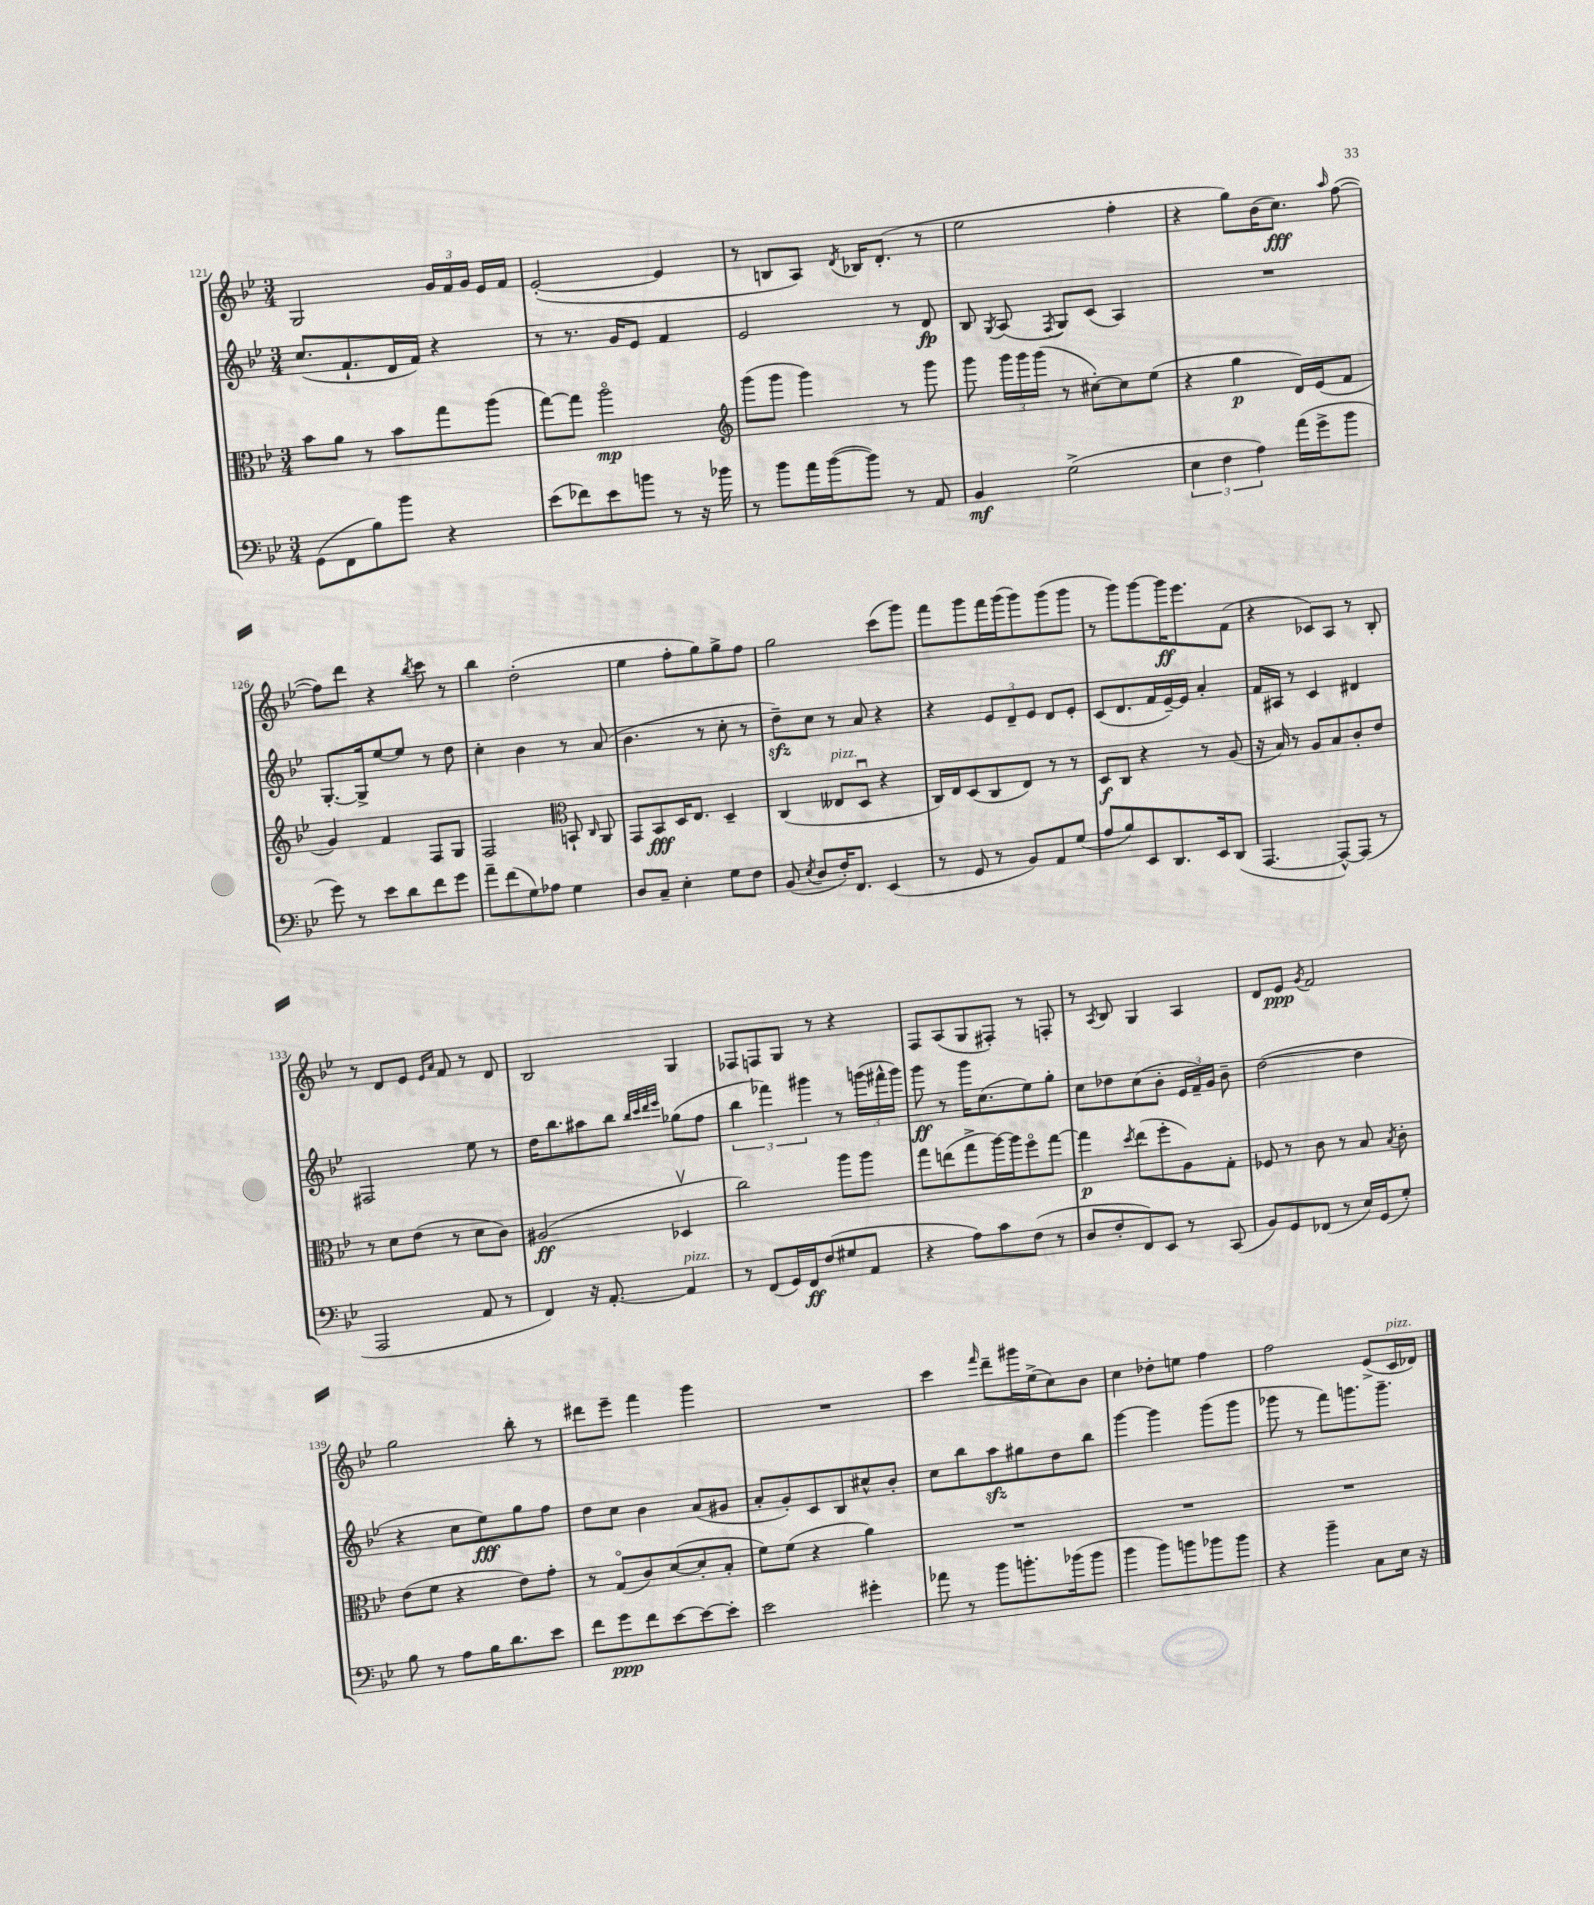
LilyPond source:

<<
\new StaffGroup <<
\new Staff = "s0" {
    \clef treble \key bes \major \numericTimeSignature \time 3/4
    \autoBeamOff g2 \tuplet 3/2 { g'16[ f'16 g'16] } ees'16[ f'16] |
    ees'2~-.( ees'4 |
    r8 b8[ a8]) \acciaccatura { d'8 } bes16[ d'8.]-.( r8 |
    ees''2 f''4-. |
    r4 g''8[) bes'16( c''8.]\fff) \grace { a''16 } f''8~( |
    f''8[) d'''8] r4 \acciaccatura { bes''8 } c'''8 r8 |
    bes''4 d''2-.( |
    ees''4 f''8[-. g''8) g''8-> f''8] |
    g''2 c'''8[( g'''8]) |
    f'''8[ g'''8 f'''16 g'''16( g'''8) g'''8( g'''8] |
    r8 g'''8[) g'''8~ g'''16\ff ees'''8. f'8]( |
    r4 ces'8[) a8] r8 bes8-. |
    r8 d'8[ ees'8] \grace { ees'16[ a'16] } f'8 r8 d'8 |
    bes2 g4 |
    fes8[ f8 g8] r8 r4 |
    f8[ a8( g8 fis8]-.) r8 f8-. |
    r8 \acciaccatura { a8 } bes8 g4 a4 |
    d'8[ ees'8]\ppp \acciaccatura { g'8 } f'2 |
    g''2 bes''8-. r8 |
    dis'''8[ ees'''8]-- f'''4 g'''4 |
    R2. |
    c'''4 \grace { f'''16 } d'''8[-- gis'''16 ees''16->( c''8) bes'8] |
    c''4 des''8[-. e''8] f''4 |
    f''2 ees'8[->( c'16^\markup { \italic "pizz." } des'16]) \bar "|." |
}
\new Staff = "s1" {
    \clef treble \key bes \major \numericTimeSignature \time 3/4
    \autoBeamOff c''8.[( f'8.-! d'16 f'16]) r4 |
    r8 r8. g'16[ ees'8] f'4 |
    ees'2 r8 d'8\fp |
    bes8 \acciaccatura { g8 } a8( \acciaccatura { f8 } g8[) c'8]( a4) |
    R2. |
    g8.[~-. g16-> ees''8~ ees''8] r8 d''8 |
    c''4-. bes'4 r8 a'8( |
    bes'4. r8 c''8-. r8 |
    d''8[--\sfz) c''8] r8 a'8 r4 |
    r4 \tuplet 3/2 { ees'8[ d'8-- ees'8] } d'8[ ees'8]-. |
    c'8[( d'8. f'16 ees'16~--) ees'16] a'4-. |
    f'16[ ais16] r8 c'4 dis'4 |
    fis2 ees''8 r8 |
    d''16[ bes''8. ais''8 bes''8] \grace { bes''32[ c'''32 d'''32 ees'''32] } ges''8[( f''8] |
    \tuplet 3/2 { bes''4 fes'''4) gis'''4 } r8 \tuplet 3/2 { g'''16[( fis'''16-^ g'''16]) } |
    g'''8\ff r8 g'''16[ c''8.( ees''8) g''8]-. |
    c''8[ des''8 c''8( bes'8]-. \tuplet 3/2 { ees'16[ f'16--) g'16] } bes'8-- |
    d''2~( d''4 |
    r4 c''8[ ees''8\fff) g''8 f''8] |
    d''8[ c''8] bes'4 a'8[( gis'8] |
    a'8[-. g'8-.) c'8 bes8 cis''8-^ bes'8]-. |
    c''8[ bes''8 a''8\sfz gis''8 d''8 bes''8] |
    g'''4~ g'''4 g'''8[( g'''8] |
    ges'''8 r8 f'''8[) g'''8. g'''8.]-- \bar "|." |
}
\new Staff = "s2" {
    \clef alto \key bes \major \numericTimeSignature \time 3/4
    \autoBeamOff bes'8[ a'8] r8 bes'8[ g''8 a''8]( |
    g''8[~) g''8] a''2\flageolet\mp |
    \clef treble g'''8[( g'''8] g'''4) r8 g'''8 |
    g'''8 \tuplet 3/2 { g'''16[ g'''16 g'''16]( } r8 cis''8[~-.) cis''8 ees''8]( |
    r4 g''4\p d'16[) ees'16( f'8] |
    g'4) f'4 f8[ g8] |
    f2 \clef alto b,8-! \grace { c16 } a,8 |
    g,8[ bes,8\fff d16 ees8.] d4-- |
    c4( eeses8[^\markup { \italic "pizz." } d8]\downbow r4 |
    c16[) ees16 d8( c8 ees8]) r8 r8 |
    d8[\f c8] r4 r8 a8( |
    r16 bes16) r8 a8[ bes8 c'8-. ees'8] |
    r8 d'8[ ees'8]( r8 d'8[ c'8]) |
    ais2\ff( des4\upbow |
    c''2) a''8[ a''8] |
    g''8[ e''8( g''8-> a''16~) a''16 f''8\flageolet g''8]~ |
    g''4\p \acciaccatura { d''8 } ees''8[( f''8-. a8) g8]-. |
    fes8 r8 c'8 r8 bes8 \acciaccatura { bes8 } c'8-. |
    ees'8[( f'8] r4 ees'8[) g'8]-. |
    r8 g8[\flageolet( c'8) d'8~( d'8-. bes8]-. |
    f'8[) f'8]( r4 a'4) |
    R2. |
    R2. |
    R2. \bar "|." |
}
\new Staff = "s3" {
    \clef bass \key bes \major \numericTimeSignature \time 3/4
    \autoBeamOff g,8[( f,8 bes8) bes'8] r4 |
    ees'8[( fes'8) ees'8 b'8] r8 r16 bes'16 |
    r8 bes'8[ a'16 bes'16~( bes'8]) r8 a,8 |
    bes,4\mf g2->( |
    \tuplet 3/2 { ees4 f4 a4) } a'16[( g'16-> bes'8] |
    g'8) r8 ees'8[ d'8 f'8 g'8] |
    a'8[-- f'8( g8) aes8] g4 |
    d8[ c8]-- ees4-. g8[ f8] |
    bes,8( \acciaccatura { ees8 } d8[ f16-.) f,8.] ees,4( |
    r8 g,8 r8 bes,8[) a,8 g8]( |
    a8[ bes8) ees,8 d,8. ees,16 d,8]( |
    a,,4.~ a,,8[~-^) a,,8]( r8 |
    a,,2 a,8 r8 |
    f,4) r16 a,8.~-. a,4^\markup { \italic "pizz." } |
    r8 f,8[( g,16) f,16\ff f8( gis8 a,8] |
    r4 a8[) c'8 f8]( r8 |
    d8[ f8-. f,8) ees,8] r8 c,8( |
    bes,8[) g,8 fes,8]( r8 ees16[) g,16( g8]-.) |
    bes8 r8 a8[ bes16 d'8. ees'8] |
    f'8[ g'8\ppp f'8 ees'8~ ees'8~ ees'8]-. |
    ees'2 gis'4-. |
    aes'8 r8 bes'8[ b'8.-. bes'16( bes'8] |
    bes'4 bes'8[) b'8 bes'8 bes'8] |
    r4 bes'4-- c8[ ees16] r16 \bar "|." |
}
>>
>>
\layout { \context { \Score currentBarNumber = #121 } }
